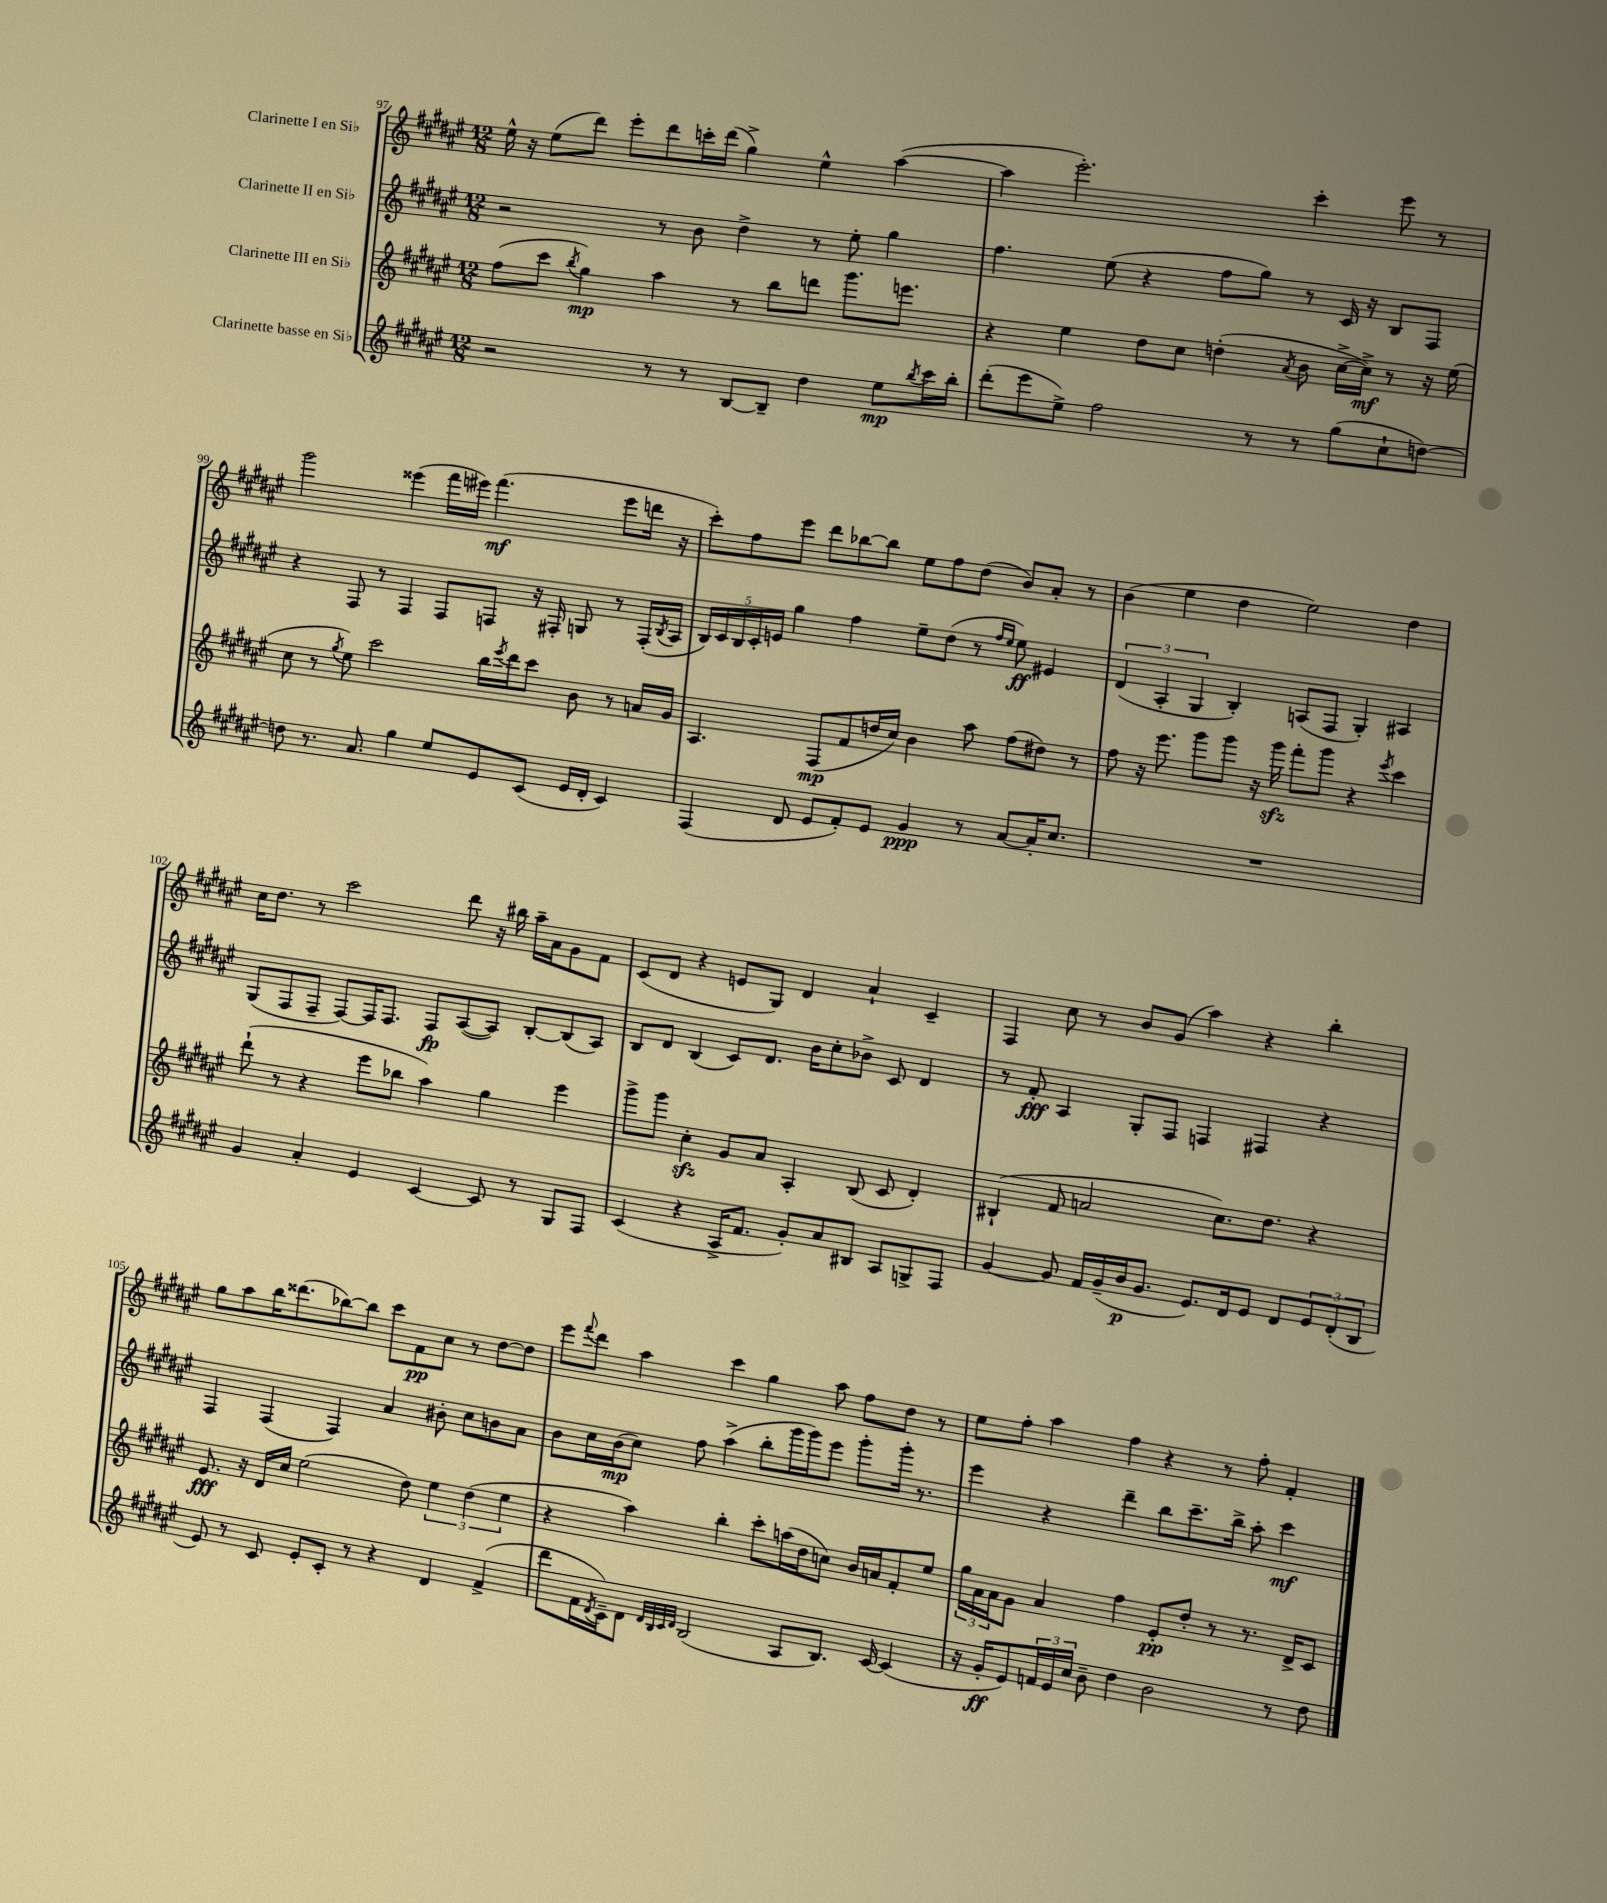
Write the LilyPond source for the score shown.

<<
\new StaffGroup <<
\new Staff = "s0" \with { instrumentName = "Clarinette I en Sib" } {
    \clef treble \key fis \major \numericTimeSignature \time 12/8
    eis''16-^ r16 eis''8( dis'''8) eis'''8-. dis'''8 c'''16-. dis'''16( gis''4->) eis''4-^ ais''4~( |
    ais''4 eis'''2.-.) cis'''4-. eis'''8 r8 |
    gis'''2 eisis'''4( fis'''16 eis'''16) fis'''4.\mf( eis'''8 d'''16 r16 |
    cis'''8-.) fis''8 eis'''8 dis'''8 bes''8~ bes''8 eis''8 fis''8 dis''8( b'8) ais'8-. r8 |
    b'4( eis''4 dis''4 eis''2) dis''4 |
    cis''16 dis''8. r8 cis'''2 dis'''8 r16 bis''16 ais''16-- ais'16 gis'8 fis'8 |
    cis'8( dis'8 r4 e'8 gis8) dis'4 ais'4-! cis'4-- |
    fis4 cis''8 r8 b'8 gis'8( ais''4) r4 b''4-. |
    gis''8 ais''8 b''16 disis'''8.( bes''8~) bes''8 cis'''8 fis'8\pp cis''8 r8 dis''8~ dis''8 |
    eis'''8 \appoggiatura { fis'''8 } dis'''8 ais''4 cis'''4 gis''4 ais''8 fis''8 dis''8 r8 |
    eis''8 fis''8-. ais''4 fis''4 r4 r8 fis''8-. fis'4-. \bar "|." |
}
\new Staff = "s1" \with { instrumentName = "Clarinette II en Sib" } {
    \clef treble \key fis \major \numericTimeSignature \time 12/8
    r2 r8 b'8 dis''4-> r8 eis''8-. gis''4 |
    fis''4. eis''8( r4 fis''8 gis''8) r8 cis'16 r16 b8 fis8 |
    r4 fis8 r8 fis4 fis8 f8 r16 fis16-. g8 r8 fis16-.( \acciaccatura { b8 } ais16 |
    \tuplet 5/4 { b16) cis'16 b16 cis'16-. e'16 } gis''4 fis''4 eis''8-- dis''8( r8 \grace { fis''16 eis''16 } eis''8\ff) eis'4 |
    \tuplet 3/2 { dis'4( ais4-. gis4 } b4-.) a8( fis8 gis4-.) ais4 |
    gis8( fis8 fis8-- fis8~) fis16 fis8. fis8\fp ais8~( ais8) b8~-. b8( ais8) |
    b8 dis'8 b4( cis'8) dis'8. b'16 cis''8-. bes'8-> cis'8 dis'4 |
    r8 fis'8-.\fff ais4 gis8-. fis8 f4 fis4 r4 |
    fis4 fis4( fis4) ais'4 bis'8-. cis''8 b'8 ais'8 |
    b'8 cis''16 b'16\mp( cis''8) fis''8 ais''4->( b''8-. gis'''16 gis'''16) eis'''8 gis'''8-. gis'''16-. r8. |
    eis'''4 r4 dis'''4-- b''8 cis'''8.-- b''16-> ais''8-. cis'''4\mf \bar "|." |
}
\new Staff = "s2" \with { instrumentName = "Clarinette III en Sib" } {
    \clef treble \key fis \major \numericTimeSignature \time 12/8
    fis''8( cis'''8 \acciaccatura { b''8 } gis''4\mp) ais''4 r8 b''8 d'''8 gis'''8. e'''8. |
    r4 eis''4 dis''8 cis''8 d''4-.( \acciaccatura { ais'8 } b'8 cis''16~-> cis''16->\mf) r8 r16 eis''16( |
    cis''8 r8 \acciaccatura { gis''8 } eis''8) cis'''2 b''16 \acciaccatura { eis'''8 } dis'''16 cis'''8 b'8 r8 a'16 gis'16 |
    ais4. fis8\mp( fis'8 d''16 cis''16) b'4 ais''8 fis''8( dis''8) r8 |
    fis''8 r16 eis'''8. gis'''8 gis'''8 r16 gis'''16\sfz fis'''8-. gis'''8 r4 \acciaccatura { eis'''8 } cis'''4 |
    dis'''8-!( r8 r4 eis'''8 bes''8 ais''4) gis''4 eis'''4 |
    gis'''8-> gis'''8 cis''4-.\sfz gis'8 ais'8 ais4-. b8( cis'8 dis'4-.) |
    bis4-!( fis'8 a'2 cis''8.) dis''8. r4 |
    eis'8.\fff r16 dis'16 cis''16 eis''2( dis''8) \tuplet 3/2 { eis''4 dis''4( eis''4 } |
    r4 ais''4) b''4-. cis'''8-. a''16( dis''16 c''8) b'16 a'16 fis'8-. eis''8 |
    \tuplet 3/2 { gis''16 ais'16 ais'16 } gis'8 ais'4 fis''4 eis'8-.\pp dis''8-. r8 r8. dis'16-> cis'8 \bar "|." |
}
\new Staff = "s3" \with { instrumentName = "Clarinette basse en Sib" } {
    \clef treble \key fis \major \numericTimeSignature \time 12/8
    r2 r8 r8 b8~ b8-- dis''4 eis''8\mp \acciaccatura { b''8 } cis'''16 b''16-. |
    dis'''8-.( eis'''8 eis''8->) fis''2 r8 r8 gis''8( cis''8-! d''8~) |
    d''8 r8. ais'8. gis''4 eis''8 eis'8 cis'8( eis'16 dis'16-. cis'4) |
    fis4( dis'8 eis'8 fis'8-.) eis'8 gis'4\ppp r8 ais'8~ ais'16-. cis''8. |
    R1. |
    gis'4 ais'4-. eis'4 cis'4~ cis'8 r8 gis8 fis8 |
    cis'4( r4 ais16-> fis'8. gis'8-.) ais'8 bis8 ais8 g8-> fis8 |
    gis'4~ gis'8 fis'16 gis'16--( b'16\p gis'8. eis'8.) dis'16 eis'8 dis'8 \tuplet 3/2 { eis'8 dis'8-.( b8 } |
    eis'8) r8 cis'8 eis'8-. cis'8-. r8 r4 dis'4 fis'4->( |
    dis'''8 fis'16 \acciaccatura { dis'8 } cis'16--) dis'8 \grace { dis'32 b32 cis'32 dis'32 } b2( ais8 b8.) cis'16~ cis'4( |
    r16 gis'16-.\ff eis'8) \tuplet 3/2 { f'16 eis'16 cis''16 } b'8-- dis''4 b'2 r8 dis''8 \bar "|." |
}
>>
>>
\layout { \context { \Score currentBarNumber = #97 } }
